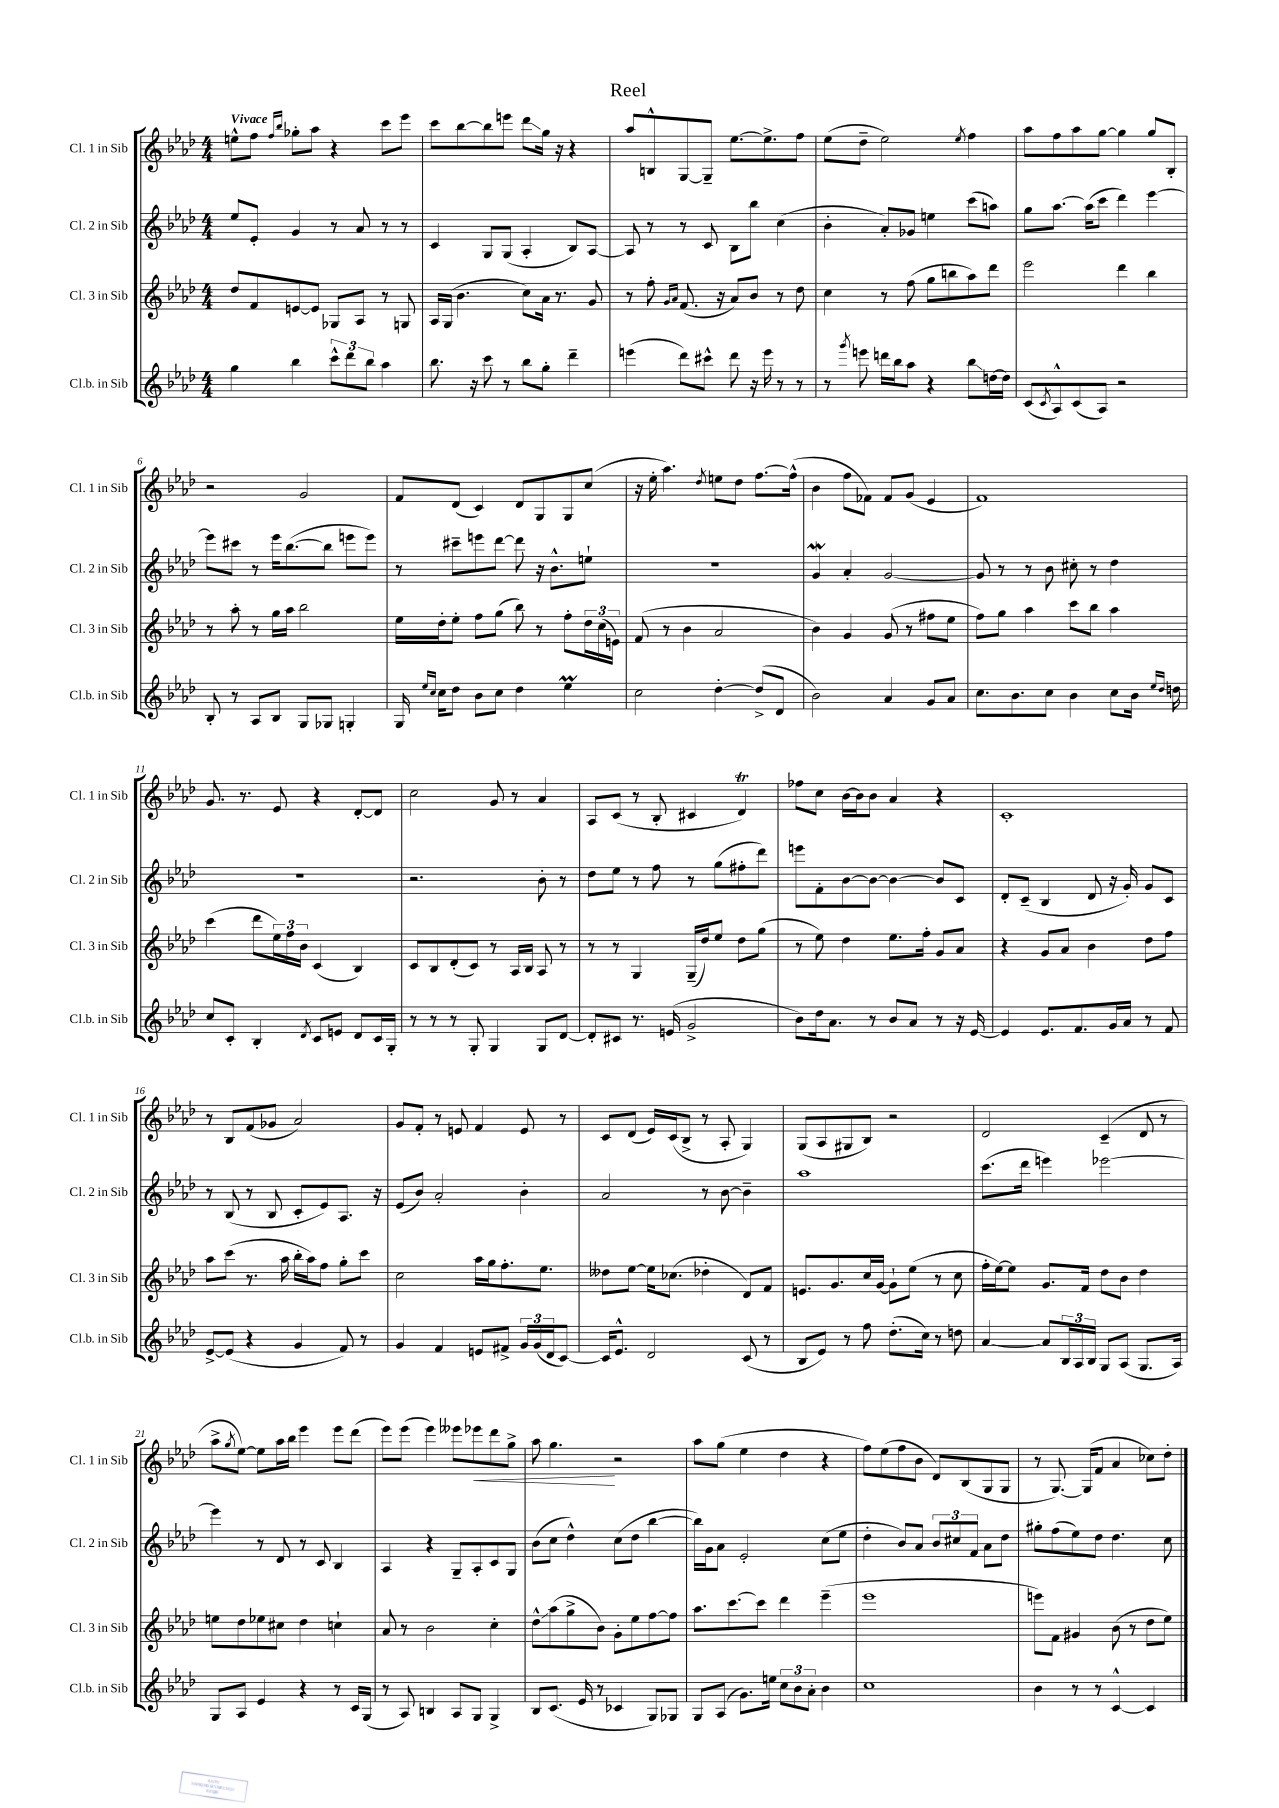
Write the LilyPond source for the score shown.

\header { title = "Reel" }
<<
\new StaffGroup <<
\new Staff = "s0" \with { instrumentName = "Cl. 1 in Sib" shortInstrumentName = "Cl. 1 in Sib" } {
    \clef treble \key aes \major \numericTimeSignature \time 4/4 \tempo "Vivace"
    e''8-^ f''8 \grace { f''16 bes''16 } ges''8-. aes''8 r4 c'''8 ees'''8 |
    c'''8 bes''8~ bes''8 e'''8 des'''8\glissando g''16 r16 r4 |
    aes''8 b8-^ g8~ g8-- ees''8.~ ees''8.-> f''8 |
    ees''8( des''8-- ees''2) \acciaccatura { ees''8 } f''4 |
    aes''8 f''8 aes''8 g''8~ g''4 g''8 bes8-. |
    r2 g'2 |
    f'8 des'8( c'4) des'8 g8 g8 c''8( |
    r16 ees''16-. aes''4.) \acciaccatura { des''8 } e''8 des''8 f''8.~ f''16-^( |
    bes'4 f''8 fes'8) fes'8 g'8( ees'4 |
    f'1) |
    g'8. r8. ees'8 r4 des'8~-. des'8 |
    c''2 g'8 r8 aes'4 |
    aes8 c'8( r8 bes8-. cis'4 des'4\trill) |
    fes''8 c''8 bes'16~ bes'16 bes'8 aes'4 r4 |
    c'1-. |
    r8 bes8 f'8( ges'8 aes'2) |
    g'8 f'8-. r8 e'8 f'4 e'8 r8 |
    c'8 des'8( ees'16) c'16( bes8-> r8 aes8-. g4) |
    g8( aes8 gis8 bes8) r2 |
    des'2 c'4--( des'8 r8 |
    aes''8-> \acciaccatura { g''8 } ees''8~) ees''8 aes''16 bes''16 ees'''4 ees'''8 des'''8( |
    ees'''8) ees'''8( ees'''4) eeses'''8 ees'''8\< des'''8 g''8-> |
    aes''8 g''4.\! r2 |
    aes''8 g''8( ees''4 des''4 r4 |
    f''8) ees''8( f''8 bes'8 des'8) bes8( g8 g8 |
    r8 g8.~) g16( f'8 aes'4 ces''8) des''8-. \bar "|." |
}
\new Staff = "s1" \with { instrumentName = "Cl. 2 in Sib" shortInstrumentName = "Cl. 2 in Sib" } {
    \clef treble \key aes \major \numericTimeSignature \time 4/4
    ees''8 ees'8-. g'4 r8 aes'8 r8 r8 |
    c'4 g8 g8( aes4-. bes8) aes8~ |
    aes8 r8 r8 c'8 bes8 bes''8 c''4( |
    bes'4-. aes'8-.) ges'8 e''4 c'''8( a''8) |
    g''8 aes''8.~ aes''16( c'''8 des'''4) ees'''4~ |
    ees'''8 cis'''8 r8 ees'''16 bes''8.~( bes''8 e'''8 e'''8) |
    r8 cis'''8-- e'''8 des'''8~ des'''8 r16 bes'8.-^ e''8-! |
    R1 |
    g'4\mordent aes'4-. g'2~ |
    g'8 r8 r8 bes'8 cis''8-. r8 des''4 |
    R1 |
    r2. bes'8-. r8 |
    des''8 ees''8 r8 f''8 r8 g''8( fis''8-. des'''8) |
    e'''8 f'8-. bes'8~ bes'8~ bes'4~ bes'8 c'8 |
    des'8-. c'8--( bes4 des'8 r16 g'16-.) g'8 c'8 |
    r8 bes8( r8 bes8 c'8-. ees'8) aes8. r16 |
    ees'8( bes'8) aes'2-. bes'4-. |
    aes'2 r8 bes'8~ bes'4-- |
    aes''1 |
    c'''8.( des'''16 e'''4) ees'''2~ |
    ees'''4 r8 des'8 r8 c'8 bes4 |
    aes4 r4 g8-- aes8-. c'8 g8 |
    bes'8( c''8 des''4-^) c''8( des''8 bes''4~ |
    bes''16) g'16 aes'8 ees'2-. c''8( ees''8 |
    des''4-. bes'8) aes'8 \tuplet 3/2 { bes'8 cis''8 f'8 } aes'8 des''8 |
    gis''8-. f''8( ees''8) des''8 des''4. c''8 \bar "|." |
}
\new Staff = "s2" \with { instrumentName = "Cl. 3 in Sib" shortInstrumentName = "Cl. 3 in Sib" } {
    \clef treble \key aes \major \numericTimeSignature \time 4/4
    des''8 f'8 e'8~ e'8 ges8 aes8 r8 g8 |
    aes16 g16( bes'4. c''8) aes'16 r8. g'8 |
    r8 f''8-. \grace { g'16 aes'16 } f'8.( r16 aes'8) bes'8 r8 des''8 |
    c''4 r8 f''8( g''8 b''8 aes''8) des'''8 |
    ees'''2 des'''4 bes''4 |
    r8 aes''8-. r8 g''16 aes''16 bes''2 |
    ees''16 des''16-. ees''8-. f''8 g''8( bes''8) r8 f''8-. \tuplet 3/2 { des''16 c''16( e'16) } |
    f'8( r8 bes'4 aes'2 |
    bes'4) g'4 g'8( r8 fis''8 ees''8 |
    f''8) g''8 aes''4 c'''8 bes''8 aes''4 |
    c'''4( des'''8 \tuplet 3/2 { ees''16) f''16 bes'16 } c'4( bes4) |
    c'8 bes8 des'8-.( c'8) r8 aes16 bes16 aes8 r8 |
    r8 r8 g4 g16--( des''16) ees''8 des''8 g''8( |
    r8 ees''8) des''4 ees''8. f''16-. g'8 aes'8 |
    r4 g'8 aes'8 bes'4 des''8 f''8 |
    aes''8 c'''8( r8. aes''16 bes''16-. aes''16) f''8 g''8-. c'''8 |
    c''2 aes''16 g''16 f''8.-. ees''8. |
    deses''8 ees''8~ ees''16 ces''8.( des''4-. des'8) f'8 |
    e'8. g'8. c''16 g'16~ g'8-! ees''8( r8 c''8 |
    f''16-. ees''16~) ees''8 g'8. f'16 des''8 bes'8 des''4 |
    e''8 des''8 ees''8 cis''8 des''4 c''4-! |
    aes'8 r8 bes'2 c''4-. |
    des''8-^\glissando aes''8( g''8-> bes'8) g'8-. ees''8 f''8~ f''8 |
    aes''8. c'''8.~ c'''8 des'''4 ees'''4--( |
    ees'''1 |
    e'''8) f'8 gis'4 bes'8( r8 des''8 ees''8) \bar "|." |
}
\new Staff = "s3" \with { instrumentName = "Cl.b. in Sib" shortInstrumentName = "Cl.b. in Sib" } {
    \clef treble \key aes \major \numericTimeSignature \time 4/4
    g''4 bes''4 \tuplet 3/2 { c'''8-^ des'''8 bes''8 } aes''4 |
    bes''8. r16 c'''8 r8 bes''8 g''8-. des'''4-- |
    e'''4( des'''8) cis'''8-^ des'''8 r16 e'''16 r8 r8 |
    r8 \acciaccatura { g'''8 } e'''8 d'''16 bes''16 aes''8 r4 bes''8\glissando d''16~ d''16 |
    c'8( \acciaccatura { c'8 } aes8-^) c'8( aes8) r2 |
    bes8-. r8 aes8 bes8 g8 ges8 g4-. |
    g16 \grace { ees''16 c''16 } c''16 des''8 bes'8 c''8 des''4 ees''4\prall |
    c''2 des''4~-. des''8->( des'8 |
    bes'2) aes'4 g'8 aes'8 |
    c''8. bes'8. c''8 bes'4 c''8 bes'16 \grace { ees''16 des''16 } d''16 |
    c''8 c'8-. bes4-. \acciaccatura { des'8 } c'8 e'8 des'8 c'16 g16-. |
    r8 r8 r8 g8-. g4 g8 des'8~ |
    des'8-. cis'8 r8. e'16( g'2-> |
    bes'8) des''16 aes'8. r8 bes'8 aes'8 r8 r16 ees'16~ |
    ees'4 ees'8. f'8. g'16 aes'16 r8 f'8 |
    ees'8~-> ees'8( r4 g'4 f'8) r8 |
    g'4 f'4 e'8 fis'8-> \tuplet 3/2 { g'16 g'16( des'16 } c'8~) |
    c'16 ees'8.-^ des'2 c'8( r8 |
    bes8 ees'8) r8 f''8 des''8.-.( c''16) r8 d''8 |
    aes'4~ aes'8 \tuplet 3/2 { bes16 aes16 bes16 } g8 aes8( g8. aes16) |
    g8 aes8 ees'4 r4 r8 c'16 g16( |
    r8 aes8) b4 aes8 g8 g4-> |
    bes8 c'8.( ees'16 r8 ces'4 g8) ges8 |
    g8 aes8( g'8.) e''16 \tuplet 3/2 { c''8 bes'8 aes'8-. } bes'4 |
    c''1 |
    bes'4 r8 r8 c'4~-^ c'4 \bar "|." |
}
>>
>>
